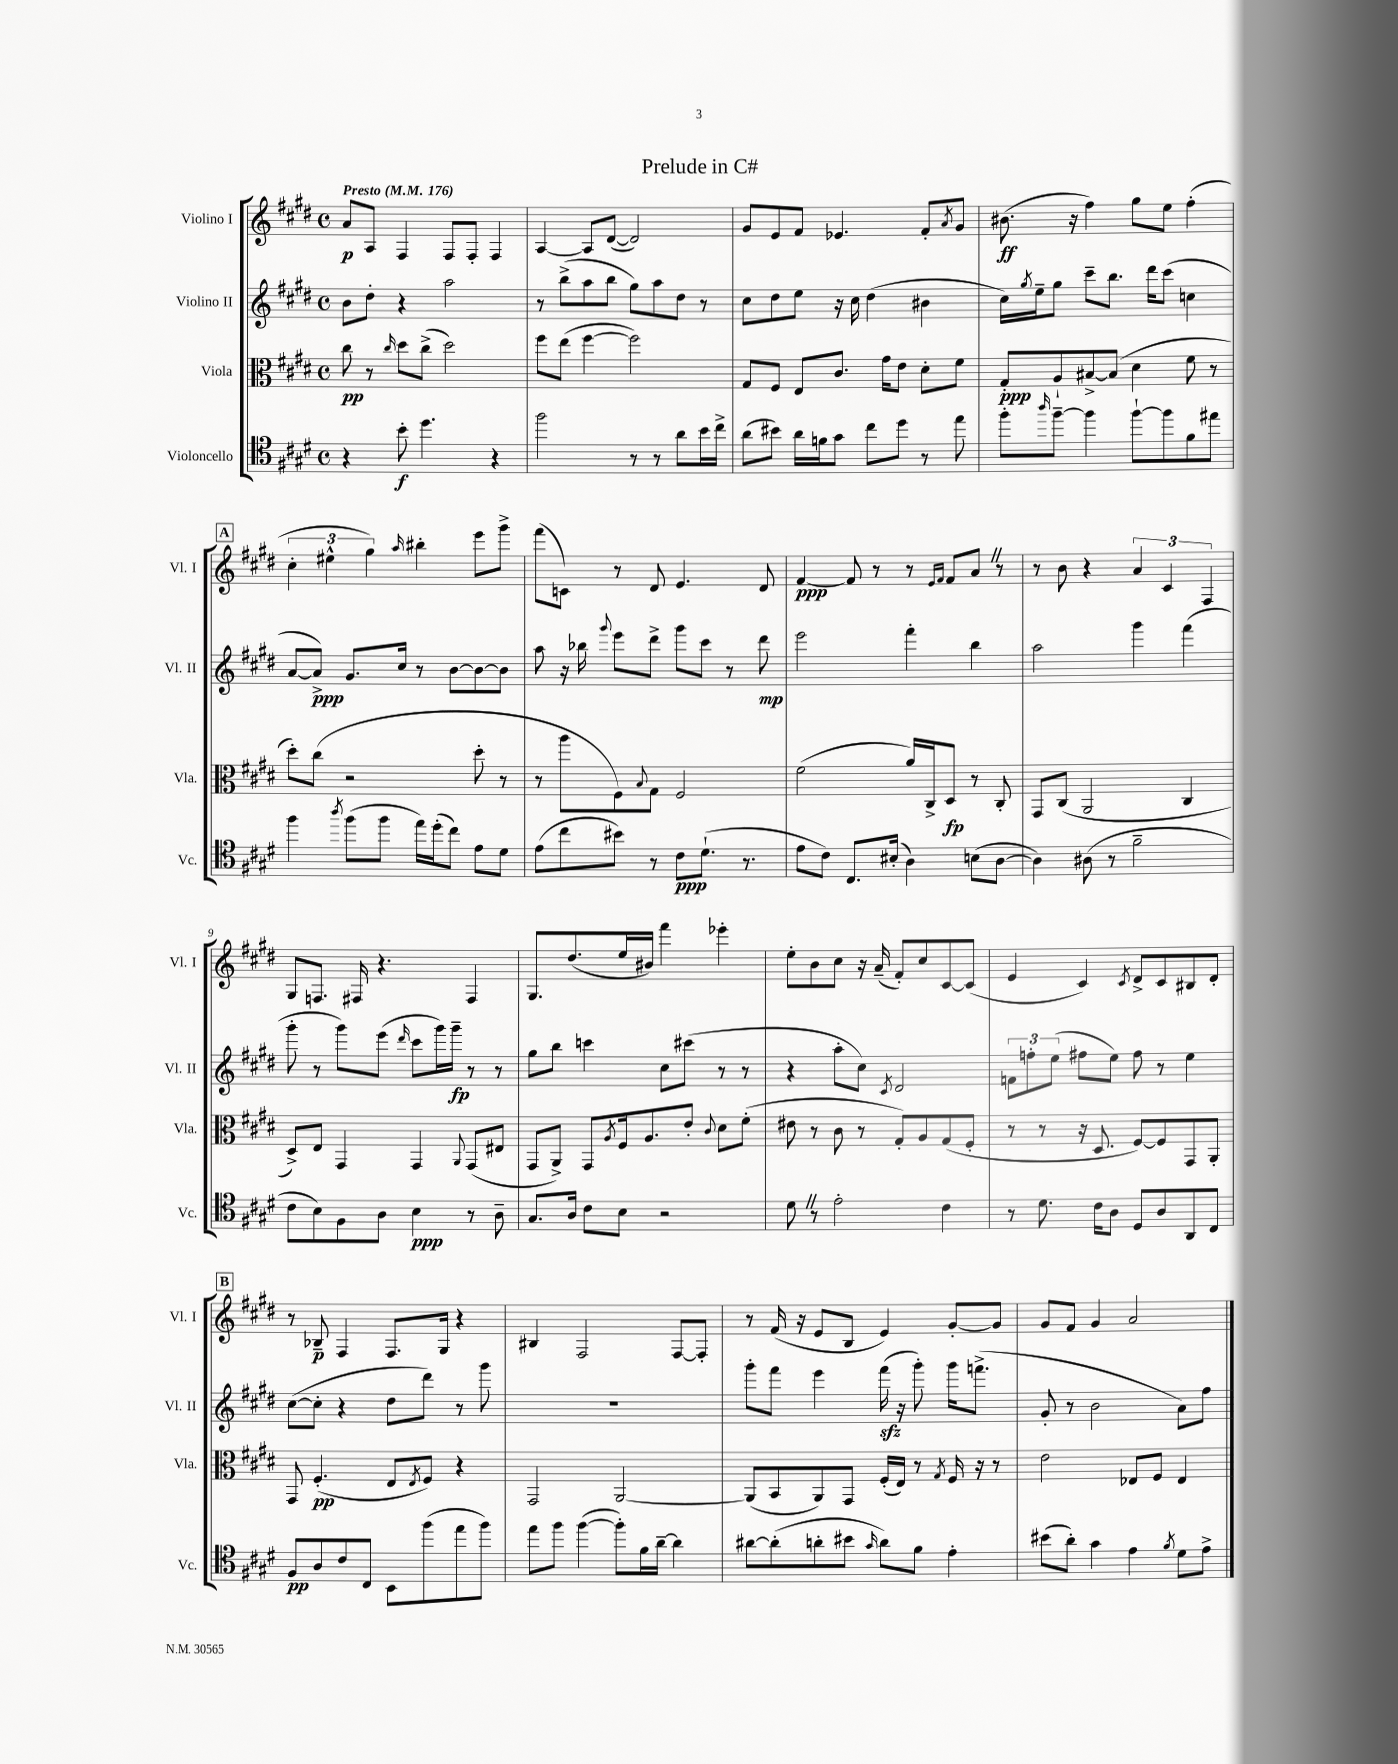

**kern	**kern	**kern	**kern
*staff4	*staff3	*staff2	*staff1
*clefC4	*clefC3	*clefG2	*clefG2
*k[f#c#g#d#]	*k[f#c#g#d#]	*k[f#c#g#d#]	*k[f#c#g#d#]
*M4/4	*M4/4	*M4/4	*M4/4
*met(c)	*met(c)	*met(c)	*met(c)
*MM176	*MM176	*MM176	*MM176
4r	8cc#	8b	8a
.	8r	8dd#'	8A
.	16qqcc#	.	.
8b'	8dd#	4r	4F#
4.dd#	(8cc#^	.	.
.	2dd#)	2aa	8F#
.	.	.	8F#'
4r	.	.	4F#
=	=	=	=
2ff#	8ff#	8r	[4A
.	(8ee	(8bb^	.
.	[4ff#	8aa	8A]
.	.	8bb	([8d#
8r	2ff#])	8gg#)	2d#])
8r	.	8aa	.
8a	.	8dd#	.
16b	.	8r	.
16cc#^	.	.	.
=	=	=	=
(8a	8G#	8cc#	8g#
8b#)	8F#	8dd#	8e
16a	8E	8ee	8f#
16f	.	.	.
8g#	8.c#	16r	4.e-
.	.	16cc#	.
8cc#	.	(4dd#	.
.	16g#	.	.
8dd#	8e	.	.
8r	8d#'	4b#	8f#'
.	.	.	8qa
8ee	8f#	.	8g#
=	=	=	=
8ff#'	8G#'	16cc#)	(8.b#
.	.	8qgg#	.
.	.	16ee~	.
16qqaa	.	.	.
[8ff#~	8A`	8gg#	.
.	.	.	16r
4ff#]	[8B#^	8ccc#~	4ff#)
.	(8B#]	8.bb	.
[8ff#`	4d#	.	8gg#
.	.	16ddd#	.
8ff#]	.	(8ccc#	8ee
8f#	8f#	4cc	(4ff#'
8ee#	8r	.	.
=	=	=	=
4ff#	8dd#')	[8a	6cc#'
.	(8cc#	8a^])	.
.	.	.	6ee#^^
8qaa	.	.	.
(8ff#	2r	8.g#	.
.	.	.	6gg#)
8ff#	.	.	.
.	.	16cc#	.
.	.	.	16qqaa
16ee)	.	8r	4bb#'
(16dd#'	.	.	.
8cc#)	.	[8b	.
8e	8dd#'	8b_	8eee
8d#	8r	8b]	8ggg#^
=	=	=	=
(8e	8r	8aa	(8fff#
8cc#	8aa	16r	8c)
.	.	16bb-	.
.	.	8qqggg#	.
8b#)	8F#)	8eee	8r
.	8qqB	.	.
8r	8G#	8ddd#^	8d#
8c#	2F#	8ggg#	4.e
(8.d#`	.	8ccc#	.
.	.	8r	.
8.r	.	.	.
.	.	8ddd#	8d#
=	=	=	=
8e	(2f#	2eee	[4f#
8c#)	.	.	.
8.C#	.	.	8f#]
.	.	.	8r
(16B#'	.	.	.
4A)	16a)	4fff#'	8r
.	16C#^	.	.
.	.	.	16qqe
.	.	.	16qqf#
.	8D#	.	8f#
(8B	8r	4bb	8a
[8A	8C#'	.	8r
=	=	=	=
4A])	8GG#	2aa	8r
.	(8C#	.	8b
(8A#	2AA	.	4r
8r	.	.	.
2f#~	.	4ggg#	6a
.	.	.	6c#
.	4C#	(4fff#	.
.	.	.	6F#
=	=	=	=
8c#	8D#^)	8ggg#'	8G#
8B)	8E	8r	8.F
8F#	4GG#	8ggg#)	.
.	.	.	16F#
8A	.	(8eee	4.r
.	.	16qqddd#	.
4B	4GG#	8ccc#	.
.	.	16ggg#)	.
.	.	16ggg#~	.
.	8qqAA	.	.
8r	(8GG#	8r	4F#
8A~	8E#	8r	.
=	=	=	=
8.G#	8GG#	8gg#	8.G#
.	8AA^)	8bb	.
16A	.	.	(8.dd#
8c#	8GG#	4ccc	.
.	8qA	.	.
8B	16F#	.	16ee
.	8.A	.	16b#)
2r	.	8cc#	4fff#
.	8e'	(8ccc#	.
.	8qqc#	.	.
.	8d#	8r	4eee-'
.	(8f#'	8r	.
=	=	=	=
8d#	8e#	4r	8ee'
8r	8r	.	8b
2e'	8c#	8aa'	8cc#
.	8r	8cc#)	16r
.	.	.	(16a~
.	.	8qc#	.
.	8G#')	2d#	8f#')
.	8A	.	8cc#
4c#	(8G#	.	[8c#
.	8F#'	.	(8c#]
=	=	=	=
8r	8r	12f	4e
.	.	12ff'	.
8.d#	8r	.	.
.	.	(12ee	.
.	16r	8ff#	4c#)
16c#	8.D#	.	.
8A	.	8ee)	.
.	.	.	8qc#
8D#	[8F#)	8ff#	8d#^
8A	8F#]	8r	8c#
8AA	8GG#	4ee	8B#
8C#	8AA'	.	8d#'
=	=	=	=
8F#	8GG#	([8cc#	8r
8A	(4.F#'	8cc#']	8B-~
8c#	.	4r	4F#
8C#	.	.	.
8BB	8E	8dd#	8.F#
.	8qE	.	.
(8ff#	8F#)	8ddd#)	.
.	.	.	16G#
8ee	4r	8r	4r
8ff#)	.	8ggg#	.
=	=	=	=
8ee	2GG#	1r	4B#
8ff#	.	.	.
([4ff#	.	.	2F#
8ff#'])	[2AA	.	.
16f#	.	.	.
[16a~	.	.	.
4a]	.	.	[8F#
.	.	.	8F#']
=	=	=	=
[8a#	(8AA]	8ggg#'	8r
(8a#']	8BB	8fff#	(16f#
.	.	.	16r
8a'	8AA)	4eee	8e
8b#	8GG#	.	8B
16qqg#	.	.	.
8a)	(16F#'	(16fff#	4e)
.	16E)	16r	.
8f#	8r	8ggg#')	.
.	8qG#	.	.
4e'	16F#	16ggg#	[8g#'
.	16r	(8.fff^	.
.	8r	.	8g#]
=	=	=	=
(8b#	2e	8g#'	8g#
8a')	.	8r	8f#
4g#	.	2b	4g#
4e	8E-	.	2a
.	8F#	.	.
8qf#	.	.	.
8d#	4E-	8a)	.
8e^	.	8ff#	.
==	==	==	==
*-	*-	*-	*-
